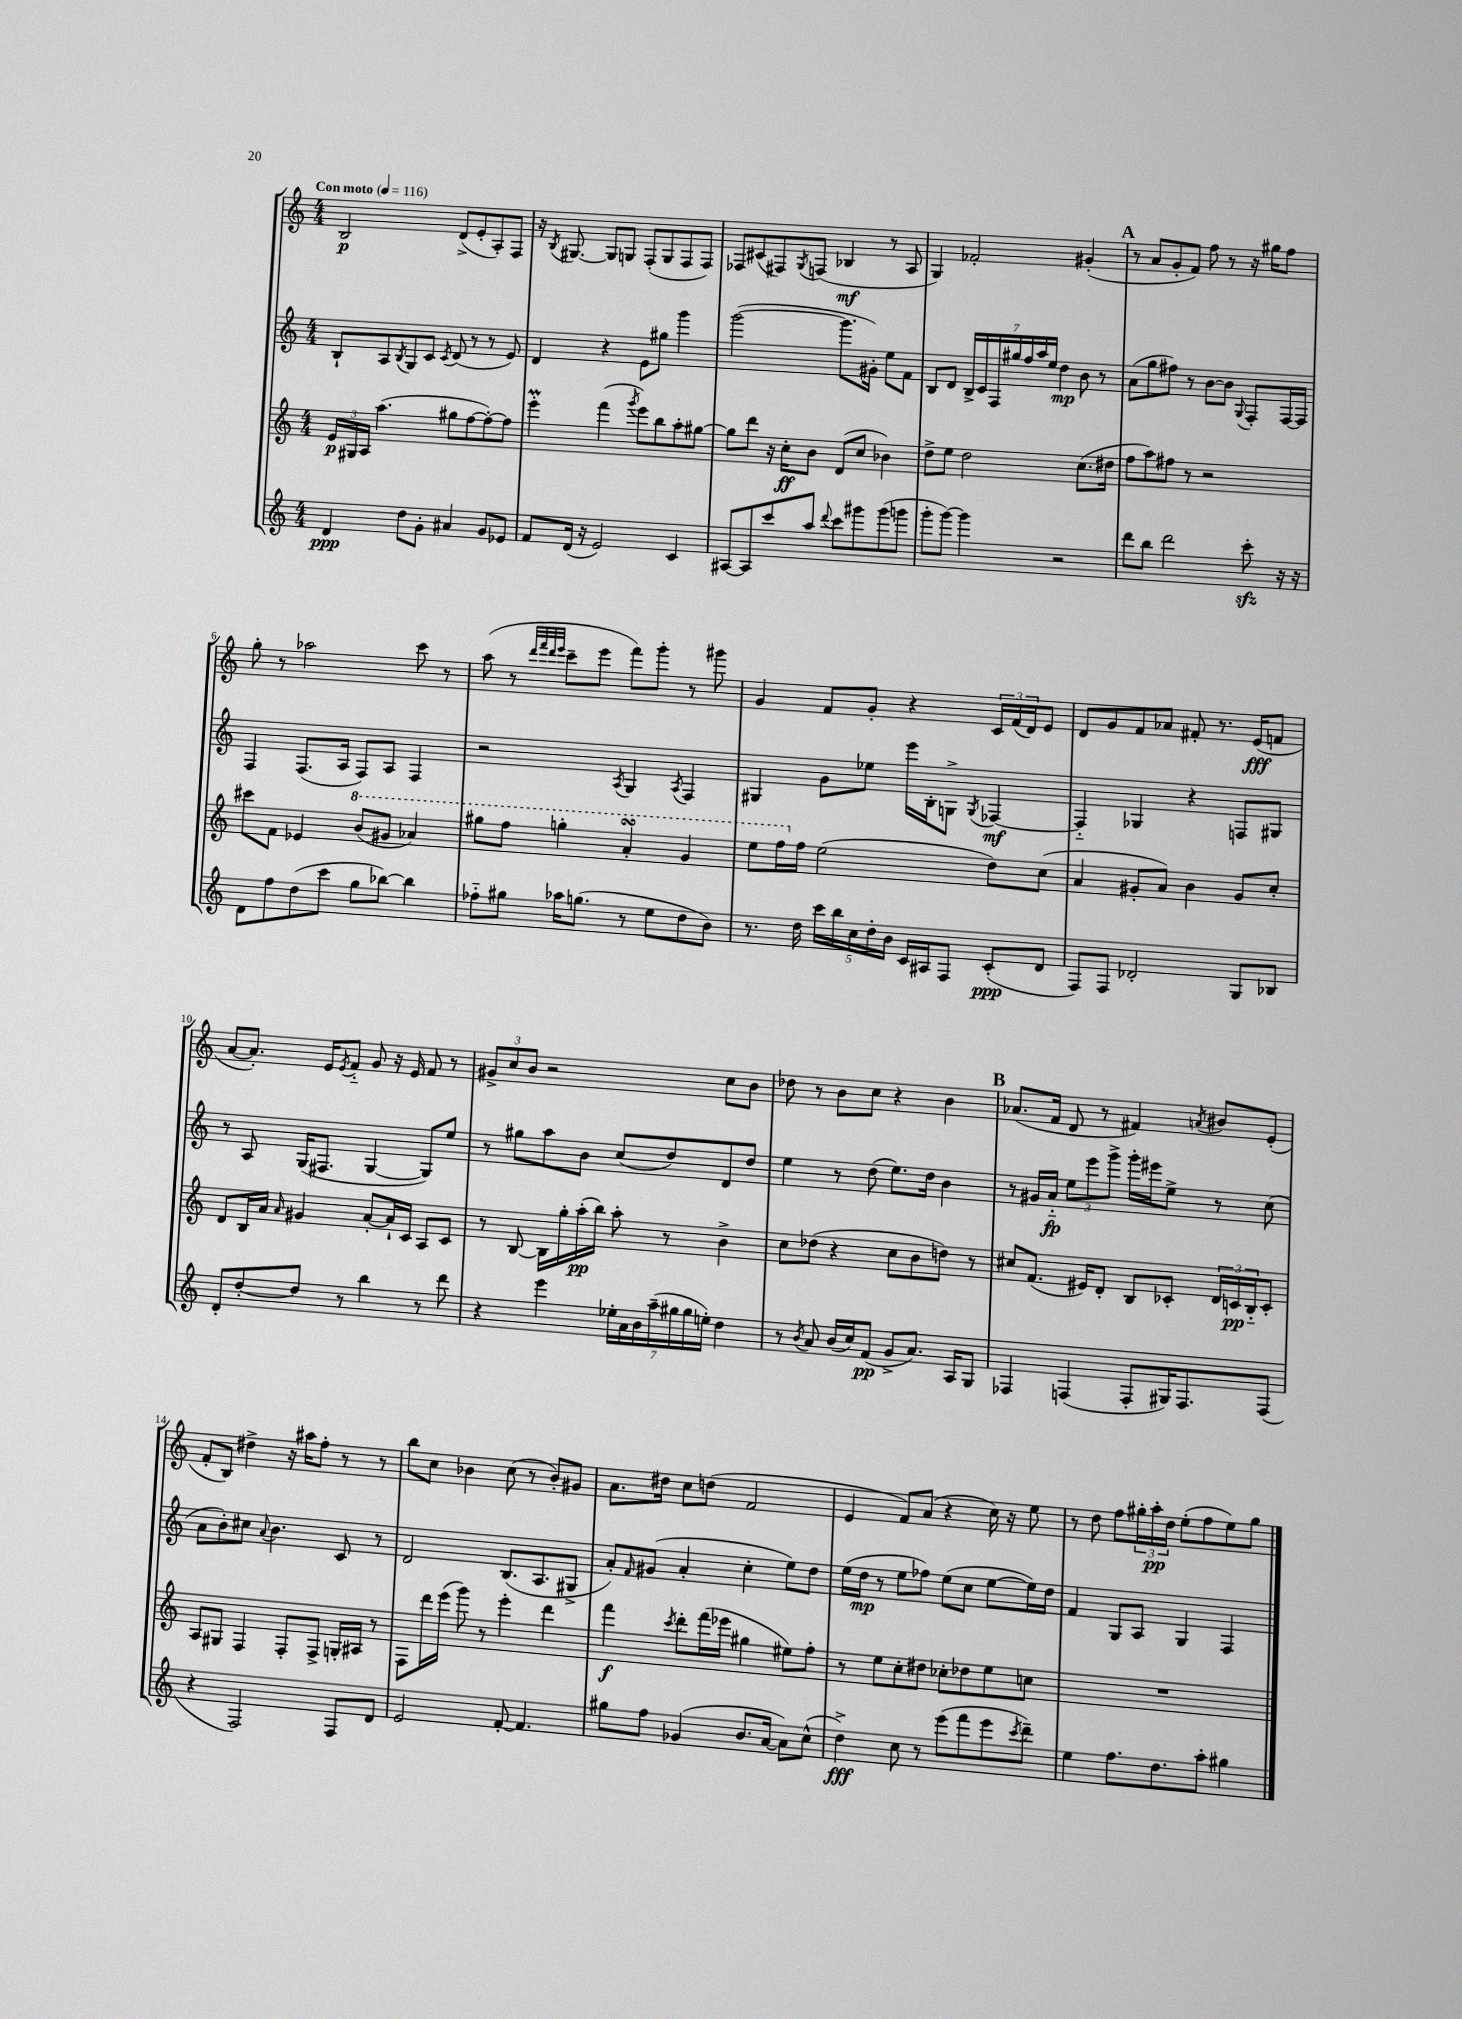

**kern	**kern	**kern	**kern
*staff4	*staff3	*staff2	*staff1
*clefG2	*clefG2	*clefG2	*clefG2
*k[]	*k[]	*k[]	*k[]
*M4/4	*M4/4	*M4/4	*M4/4
*MM116	*MM116	*MM116	*MM116
4d	24e	8B`	2B
.	24G#	.	.
.	24A	.	.
.	(4.aa	8A	.
.	.	8qB	.
8dd	.	8G	.
8g'	.	8c	.
.	.	8qc	.
4a#	8gg#	(8d	(8d^
.	[8ff	8r	8e'
8g	8ff'_)	8r	8A')
8e-	8ff]	8e)	8F
=	=	=	=
8f	4eee'	4d	16r
.	.	.	8qB
.	.	.	[8.G#
(16d	.	.	.
16r	.	.	.
2e)	(4fff	4r	8G#]
.	.	.	8G
.	8qggg	.	.
.	8eee)	8e	(8F'
.	8bb	8gg#	8G
4c	8aa'	4ggg	8F
.	[8gg#	.	8F)
=	=	=	=
[8A#	8gg#]	([2ggg	8F-
8A#]	8ddd	.	(8c#
8ccc	16r	.	8F#)
.	16cc'	.	.
.	.	.	8qG
8aa	8b	.	(8F
8qqddd	.	.	.
8ccc	(8d	8.ggg]	4B-
8ggg#	8cc	.	.
.	.	16g#')	.
(8ggg#	4b-)	8ee	8r
8ggg	.	8f	8A
=	=	=	=
8ggg'	8dd^	8B	4G)
[8ggg)	8ee	8d	.
4ggg]	2dd	28B^	2f-'
.	.	28c	.
.	.	28F	.
.	.	28gg#	.
.	.	28ff	.
.	.	28aa	.
.	.	28ee	.
2r	.	4dd	.
.	(8.cc	8b	(4g#'
.	.	8r	.
.	16dd#	.	.
=	=	=	=
8ddd	8ff	(8a	8r
8bb	8aa)	8gg	8a
2ddd	8ff#	8ff#)	8g'
.	8r	8r	8f)
.	2r	[8b	8ff
.	.	8b]	8r
.	.	8qqG	.
8ccc'	.	8F'	16r
.	.	.	16gg#
16r	.	[16F	8ff
16r	.	16F]	.
=	=	=	=
8d	8ccc#	4F	8gg'
8ff	8f	.	8r
(8dd	4e-	(8.F	2aa-
8ccc	.	.	.
.	.	16A	.
8gg	(8bb	8F)	.
[8bb-)	8gg#	8A	.
4bb-]	4aa-)	4F	8ccc
.	.	.	8r
=	=	=	=
8ff-'~	8ggg#	2r	(8aa
8gg#	8fff	.	8r
.	.	.	32qqddd
.	.	.	32qqfff
.	.	.	32qqddd
.	.	.	32qqeee
16aa-	4ggg'	.	8ccc~
(8.gg	.	.	.
.	.	.	8eee
.	.	8qA	.
8r	4aa'	4G	8fff)
8ee	.	.	8ggg'
.	.	8qA	.
8dd	4gg	4F	8r
8b)	.	.	8ggg#
=	=	=	=
8.r	8eee	4G#	4g
.	16fff	.	.
16dd	16ff	.	.
20ccc	(2ee	8g	8f
20bb	.	.	.
20cc	.	.	.
.	.	8ee-	8g'
20dd'	.	.	.
20b	.	.	.
16c	.	16eee	4r
16A#	.	16B'	.
8F	.	8G^	.
.	.	8qG	.
(8c'	8dd)	[4F-	24c
.	.	.	(24f
.	.	.	24d)
8d	(8cc	.	8e
=	=	=	=
8F)	4a	4F-'~]	8d
8F	.	.	8g
2d-'	8g#'	4G-	8f
.	8a)	.	8a-
.	4b	4r	8f#'
.	.	.	8.r
8G	8g#	8F	.
.	.	.	(16e
8B-	8cc'	8G#	8f
=	=	=	=
8d'	8d	8r	[8a
[8dd'	16B	8A	8.a'])
.	16a	.	.
.	16qqa	.	.
8dd]	4g#	(16G	.
.	.	8.F#	16e
.	.	.	8qe
8r	.	.	8f'~
4bb	[8a'	[4G	8g
.	16a`]	.	16r
.	16c	.	16e
8r	8A	8G])	8f
8ddd	8c	8ee	8r
=	=	=	=
4r	8r	8r	12g#^
.	.	.	12cc
.	[8B	8gg#	.
.	.	.	12b
4eee	16B]	8aa	2r
.	16gg'	.	.
.	(16aa'	8b	.
.	16bb)	.	.
28ee-'	8aa'	(8cc	.
28a	.	.	.
28b	.	.	.
(28aa~	.	.	.
.	8r	8dd)	.
28gg#	.	.	.
28gg#	.	.	.
28ee')	.	.	.
4dd	4b^	8d	8cc
.	.	8dd	8b
=	=	=	=
8r	8cc	4ee	8dd-
8qb	.	.	.
8a	(8dd-	.	8r
(16b	4r	8r	8b
16cc)	.	.	.
(8f	.	(8dd	8cc
8g^	8cc	8.ee)	4r
8.a)	8b	.	.
.	.	16dd	.
.	8dd)	4b	4b
16A	.	.	.
8G	8r	.	.
=	=	=	=
4F-	8cc#	8r	(8.a-
.	(8.f	16g#	.
.	.	16a'~	16f
(4F	.	12ee	8d
.	16e#)	.	.
.	.	12eee	.
.	8d'	.	8r
.	.	12ggg^	.
8F'	8B	16ggg'	4f#)
.	.	16eee#	.
16G#)	8c-'	8ee^	.
8.F	.	.	.
.	.	.	8qa
.	24d	8r	8b#
.	24c	.	.
.	24B'~	.	.
(8F	8c'	(8cc	(8e'
=	=	=	=
4r	8A	8a	8f'
.	8G#	8b')	8B)
2F)	4F	8cc#	4dd#^
.	.	8qqa	.
.	.	4.b	.
.	8F'	.	16r
.	.	.	16aa#
.	8F^	.	8ff'
8F	16G'	8c	8r
.	16A#	.	.
8d	8r	8r	8r
=	=	=	=
2e	8F	2d	8bb
.	16ddd	.	8cc
.	(16eee	.	.
.	8ggg)	.	4b-
.	8r	.	.
[8f'	4eee'	(8.B	(8cc
4.f]	.	.	8r
.	.	8.A	.
.	4ddd	.	8b-')
.	.	8G#^	8g#
=	=	=	=
8gg#	4fff	8a')	8.a
.	.	16qqf	.
8ff	.	(8g#	.
.	.	.	16dd#
.	8qccc	.	.
(4g-	8ddd'	4a'	8cc
.	(16fff	.	(8dd
.	16eee-	.	.
8.b	4gg#	4cc'	2f
[16a	.	.	.
8a])	8ee#)	8ee)	.
(8cc^^	8ff'	8dd	.
=	=	=	=
4dd^)	8r	(16ee	4e
.	.	16dd	.
.	8ee	8r	.
8cc	8cc'	8ee	8f)
8r	8dd#	8ff-)	(8a
(8eee	8cc-'	(8ee	4r
8fff	8dd-	8cc	.
8eee	8ee	[8ee	16cc)
.	.	.	16r
8qccc	.	.	.
8ddd~)	8cc	16ee])	8ee
.	.	16dd	.
=	=	=	=
4ee	1r	4f	8r
.	.	.	8dd
8.ff	.	8G	8ff
.	.	8A	24gg#'
.	.	.	24aa'
8.dd	.	.	.
.	.	.	24dd
.	.	4G	(8ee'
8aa'	.	.	8ff
4gg#	.	4F	8ee)
.	.	.	8gg#
==	==	==	==
*-	*-	*-	*-
